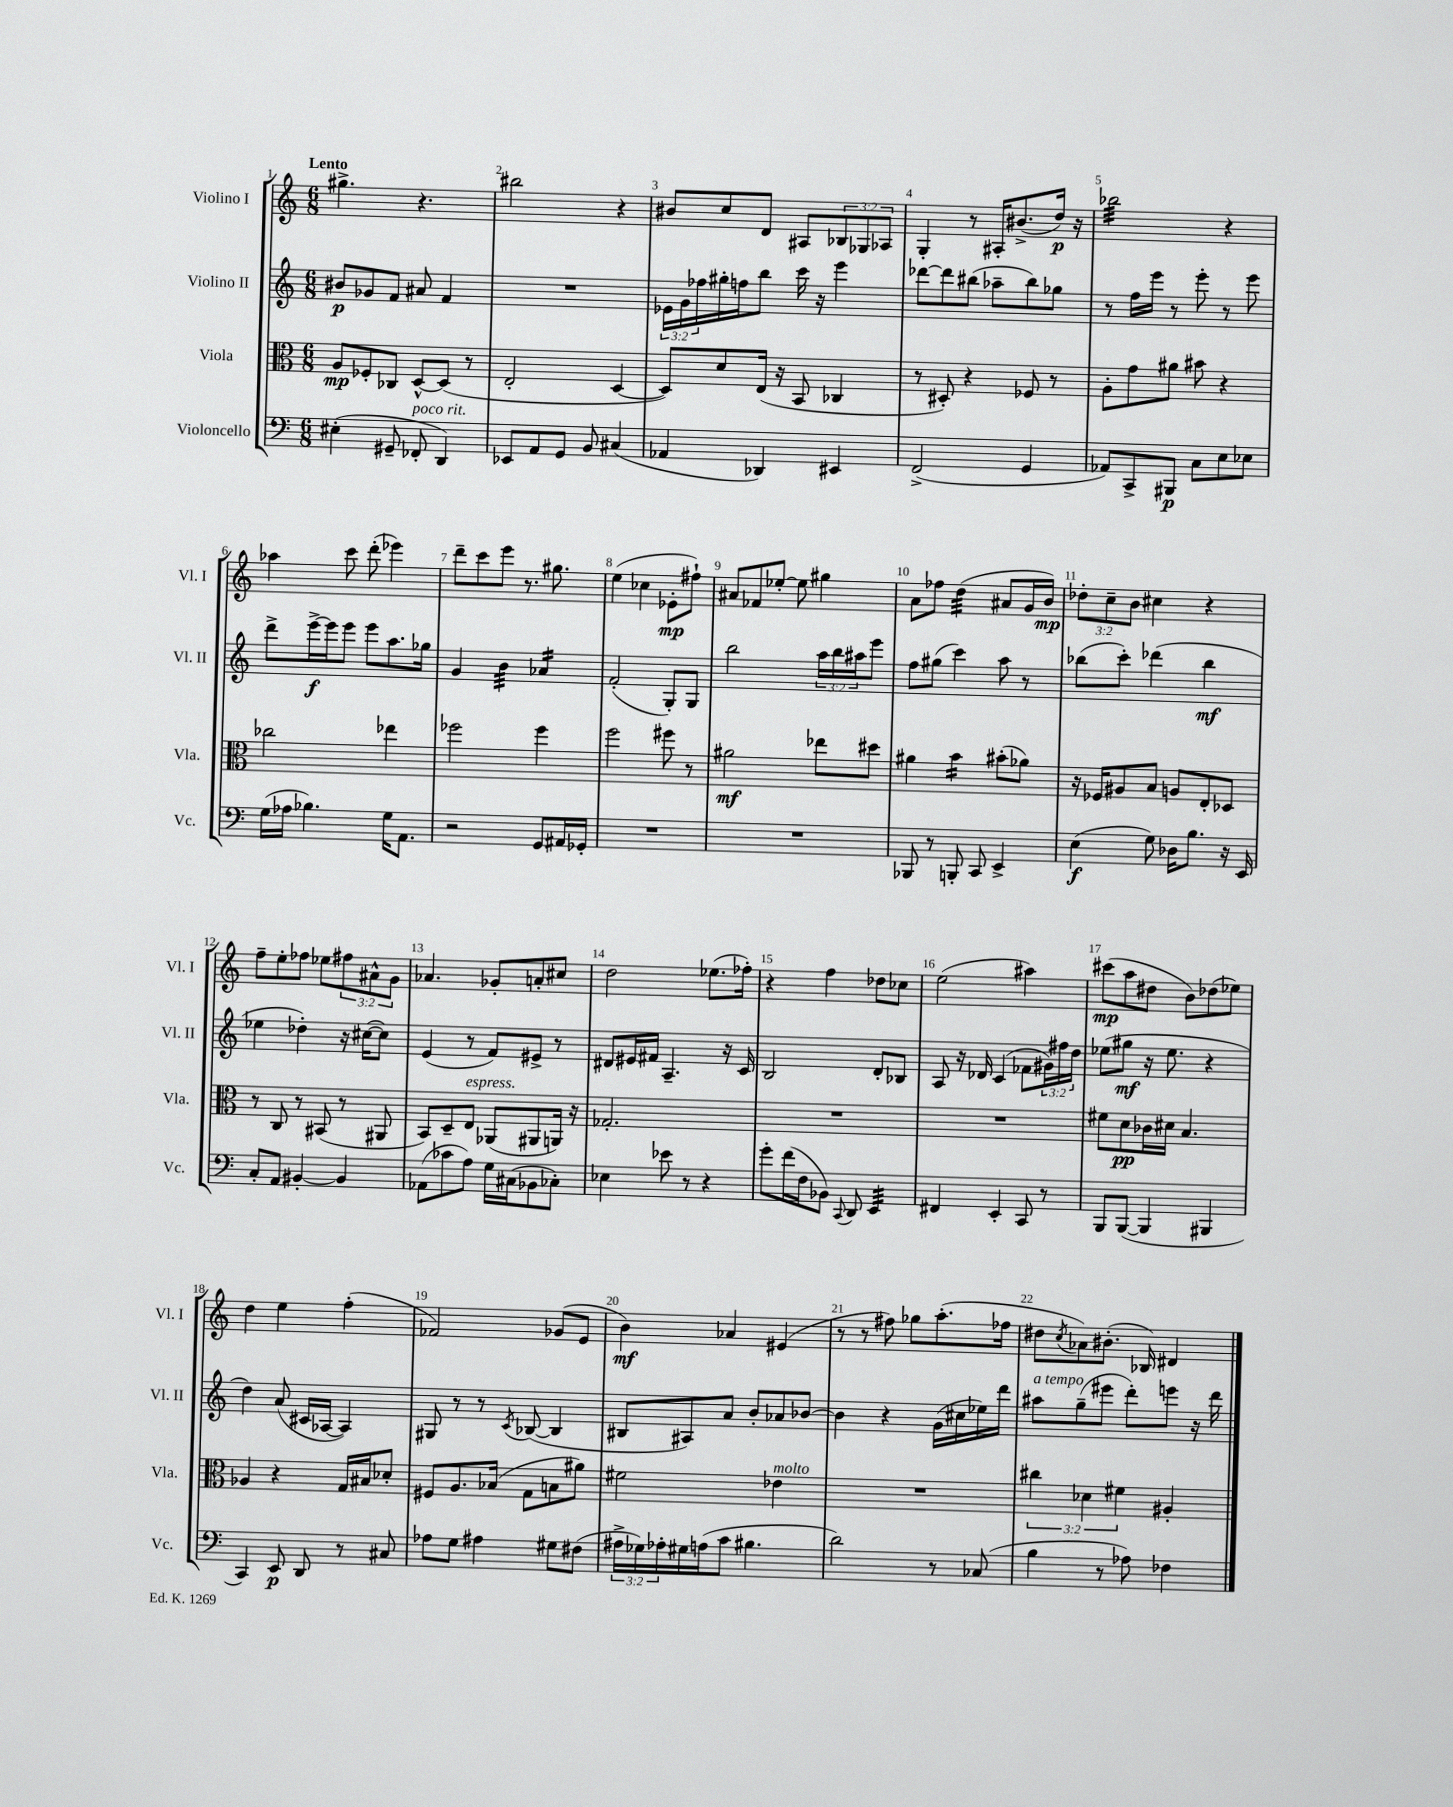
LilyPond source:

<<
\new StaffGroup <<
\new Staff = "s0" \with { instrumentName = "Violino I" shortInstrumentName = "Vl. I" } {
    \clef treble \key c \major \numericTimeSignature \time 6/8 \override Staff.TupletNumber.text = #tuplet-number::calc-fraction-text \tempo "Lento"
    gis''4.-> r4. |
    bis''2 r4 |
    bis'8 c''8 d'8 ais8 \tuplet 3/2 { bes8 ges8 aes8 } |
    g4-. r8 ais16-. bis'8.->( d''16\p) r16 |
    bes''2:32 r4 |
    aes''4 c'''8 d'''8-.( ees'''4) |
    d'''8-- c'''8 e'''8 r8. gis''8. |
    e''4( ces''4 ees'8-.\mp fis''8-!) |
    ais'8 fes'8 ees''8~-. ees''8 gis''4 |
    a'8 fes''8 d''4:32( ais'8 g'16 b'16\mp) |
    \tuplet 3/2 { des''8-. c''8-- b'8 } cis''4 r4 |
    f''8-- e''8-. fes''8 ees''8 \tuplet 3/2 { fis''8 ais'8-^ g'8 } |
    aes'4. ges'8-. a'8-. cis''8 |
    d''2 ees''8.( fes''16-.) |
    r4 f''4 des''8 ces''8 |
    e''2( ais''4) |
    cis'''8\mp( a''8 dis''8 b'8) des''8( ees''8) |
    d''4 e''4 f''4-.( |
    fes'2) ges'8( e'8 |
    b'4\mf) aes'4 eis'4( |
    r8 r8 fis''8) ges''8 a''8.-.( fes''16 |
    dis''8 \acciaccatura { c''8 } aes'8) bis'8.-.( bes16) dis'4 \bar "|." |
}
\new Staff = "s1" \with { instrumentName = "Violino II" shortInstrumentName = "Vl. II" } {
    \clef treble \key c \major \numericTimeSignature \time 6/8 \override Staff.TupletNumber.text = #tuplet-number::calc-fraction-text
    bis'8\p ges'8 f'8 ais'8 f'4 |
    R2. |
    \tuplet 3/2 { ees'16 g'16 fes''16 } gis''16-. f''16 b''8 c'''16 r16 e'''4 |
    des'''8~ des'''8 bis''8( aes''8-- bis''8) ges''8 |
    r8 f''16 e'''16 r8 e'''8-. r8 e'''8 |
    d'''8-> e'''16~->\f e'''16 e'''8 e'''8 a''8. ges''16 |
    g'4 b'4:32 aes'4:16 |
    f'2-.( g8-.) g8 |
    b''2 \tuplet 3/2 { a''16 b''16 ais''16 } e'''8 |
    f''8 gis''8( c'''4) a''8 r8 |
    bes''8( c'''8-.) des'''4( bes''4\mf |
    ees''4 des''4-.) r16 cis''16~( cis''8) |
    e'4( r8 f'8) eis'8-> r8 |
    dis'8 eis'16 fis'16 a4.-- r16 c'16 |
    b2 d'8-. bes8 |
    a8 r16 des'16 c'4( fes'8 \tuplet 3/2 { gis'16) fis''16 d''16 } |
    ees''8( gis''8\mf r16 ees''8. r4 |
    d''4) a'8( cis'16 aes16~ aes4) |
    gis8 r8 r8 \acciaccatura { c'8 } bes8~( bes4 |
    bis8 ais8) a'8 b'8-. aes'8 bes'8~ |
    bes'4 r4 g'16( cis''16 ees''16) d'''16 |
    ais''8^\markup { \italic "a tempo" } g''8--( eis'''8 d'''8-.) e'''8 r16 d'''16 \bar "|." |
}
\new Staff = "s2" \with { instrumentName = "Viola" shortInstrumentName = "Vla." } {
    \clef alto \key c \major \numericTimeSignature \time 6/8 \override Staff.TupletNumber.text = #tuplet-number::calc-fraction-text
    a8\mp fes8-. ces8 d8~-^ d8( r8 |
    e2-. d4~ |
    d8) d'8 e16( r16 b,8 ces4 |
    r8 dis8-.) r4 fes8 r8 |
    a8-. g'8 ais'8 bis'8 r4 |
    ces''2 ees''4 |
    fes''2 fes''4 |
    f''2 fis''8 r8 |
    ais'2\mf ees''8 dis''8 |
    ais'4 b'4:16 bis'8-.( aes'8) |
    r16 fes16 ais8 b8 a8 e8-. des8 |
    r8 c8 r8 bis,8( r8 ais,8 |
    b,8) d8-- e8^\markup { \italic "espress." } aes,8( ais,8 a,16) r16 |
    ges2.-. |
    R2. |
    R2. |
    fis'8 d'8\pp ces'16 dis'16 b4. |
    aes4 r4 g16 bis16 des'8-. |
    fis8 a8. bes16( g8 b8 ais'8) |
    fis'2 ees'4^\markup { \italic "molto" } |
    R2. |
    \tuplet 3/2 { cis''4 des'4 fis'4 } ais4-. \bar "|." |
}
\new Staff = "s3" \with { instrumentName = "Violoncello" shortInstrumentName = "Vc." } {
    \clef bass \key c \major \numericTimeSignature \time 6/8 \override Staff.TupletNumber.text = #tuplet-number::calc-fraction-text
    eis4-.( gis,8-- fes,8-.^\markup { \italic "poco rit." } d,4) |
    ees,8 a,8 g,8 b,8 cis4( |
    aes,4 des,4) eis,4 |
    f,2->( g,4 |
    aes,8) c,8-> bis,,8\p c8 e8 ees8 |
    g16( aes16 bes4.) g16 a,8. |
    r2 g,8 ais,16 ges,16-. |
    R2. |
    R2. |
    bes,,8 r8 b,,8-. c,8 e,4-> |
    e4\f( g8) des16 b8. r16 e,16 |
    c8-. a,8 bis,4~-. bis,4 |
    aes,8( ces'8 a8) g16 cis16( bes,8 ces8-.) |
    ees4 ees'8 r8 r4 |
    g'8-. f'16( f16 bes,8) \appoggiatura { c,8 } d,8 e,4:32 |
    fis,4 e,4-. c,8 r8 |
    b,,8 b,,8~( b,,4 bis,,4 |
    c,4) e,8\p d,8 r8 cis8 |
    aes8 g8 ais4 gis8 fis8( |
    \tuplet 3/2 { ais16-> ges16) aes16-. } gis16 a16( c'8 bis4. |
    d'2) r8 ces8( |
    b4 r8 aes8) fes4 \bar "|." |
}
>>
>>
\layout { \context { \Score \override BarNumber.break-visibility = ##(#f #t #t) barNumberVisibility = #all-bar-numbers-visible } }
